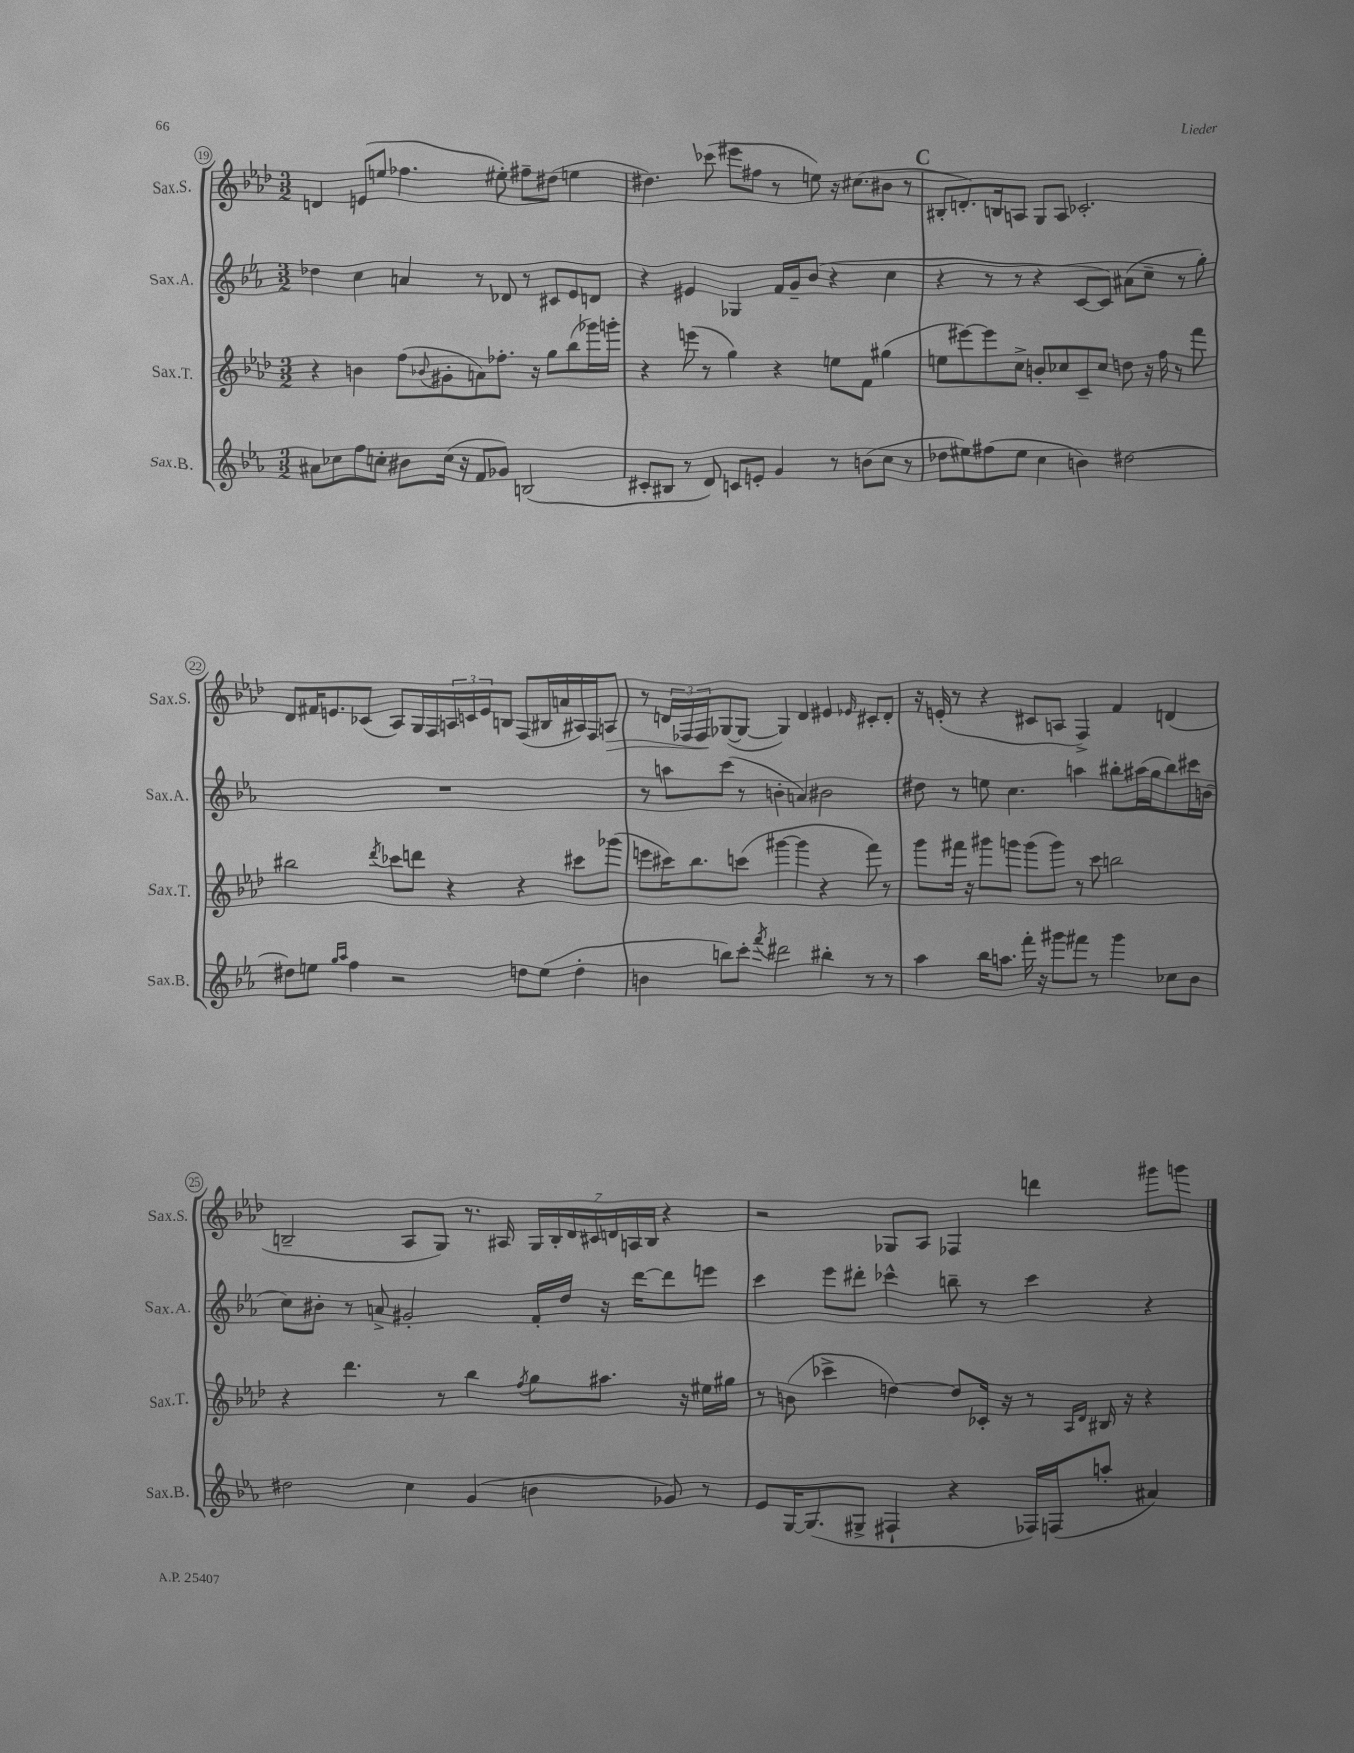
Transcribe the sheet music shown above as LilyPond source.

<<
\new StaffGroup <<
\new Staff = "s0" \with { instrumentName = "Sax.S." shortInstrumentName = "Sax.S." } {
    \clef treble \key aes \major \numericTimeSignature \time 3/2
    d'4 e'8( e''8 fes''4. eis''8-.) fis''8-- dis''8( e''4 |
    dis''4.) ces'''8( eis'''8 fis''8 r8 e''8) r16 cis''8.( bis'8 r8 |
    \mark \markup { \bold "C" } bis8-. d'8.-.) b16 a8 g8 a8 ces'2.-. |
    des'8 fis'16 e'8. ces'8( aes8) g16 f16 \tuplet 3/2 { a16 c'16 e'16 } b8 f8( bis16 a'16 ais16) f16 a8\> |
    r8 \tuplet 3/2 { d'16 fes16 fes16\! } ges8~( ges8~ ges4) d'4 eis'4 \grace { ees'16 } cis'8-. d'8-. |
    r16 e'16-.( r8 r4 cis'8 a8 f4->) f'4 d'4( |
    b2-- aes8 g8) r8. ais16 \tuplet 7/4 { g16 b16-. des'16 cis'16 d'16 a16 b16 } r4 |
    r2 ges8 aes8 fes4 d'''4 gis'''8 g'''8 \bar "|." |
}
\new Staff = "s1" \with { instrumentName = "Sax.A." shortInstrumentName = "Sax.A." } {
    \clef treble \key ees \major \numericTimeSignature \time 3/2
    des''4 c''4 a'4 r8 des'8 r8 cis'8 ees'8 d'8 |
    r4 eis'4 ges4 f'16 g'16-- bes'8( r4 c''4 |
    \mark \markup { \bold "C" } r4 r8 r8 r4 c'8~ c'8) ais'8( c''8-- r8 g''8-.) |
    R1. |
    r8 a''8 c'''8( r8 b'4-. a'4) bis'2 |
    dis''8 r8 e''8 c''4. a''4 bis''8-. ais''16( g''16 bis''8) cis'''16 b'16( |
    c''8) bis'8-. r8 a'8-> gis'2-. f'16-. d''16 r16 d'''16~ d'''8 e'''8 |
    c'''4 ees'''8 dis'''8-. ces'''4-^ b''8-- r8 ces'''4 r4 \bar "|." |
}
\new Staff = "s2" \with { instrumentName = "Sax.T." shortInstrumentName = "Sax.T." } {
    \clef treble \key aes \major \numericTimeSignature \time 3/2
    r4 b'4 f''8( \appoggiatura { bes'8 } gis'8-. a'8) fes''8.-. r16 g''8 bes''8( ges'''16) g'''16-. |
    r4 e'''8( r8 g''4) r4 e''8 f'8 gis''4( |
    \mark \markup { \bold "C" } e''8 eis'''8~) eis'''8 c''8-> b'8-. ces''8 c'8-- ces''8 d''8 r16 f''16 r8 f'''8 |
    bis''2 \acciaccatura { des'''8 } ces'''8 d'''8 r4 r4 cis'''8 ges'''8( |
    e'''8 cis'''16) bes''8. c'''8( gis'''4~ gis'''4 r4 f'''8) r8 |
    g'''8 fis'''16 r16 gis'''8 g'''8 g'''8( g'''8) r8 c'''8 b''2 |
    r4 des'''4. r8 bes''4 \acciaccatura { f''8 } g''8 ais''8. r16 eis''16 gis''16 |
    r8 b'8( ces'''4-> d''4~) d''8 ces'16-. r16 r8 \grace { aes16 des'16 } bis16 r16 r4 \bar "|." |
}
\new Staff = "s3" \with { instrumentName = "Sax.B." shortInstrumentName = "Sax.B." } {
    \clef treble \key ees \major \numericTimeSignature \time 3/2
    ais'8 ces''8 f''8 c''8-. bis'8 c''16( r16 f'8 ges'8) b2( |
    cis'8-. bis8 r8 d'8) c'8 e'8-. g'4 r8 b'8( c''8 r8 |
    \mark \markup { \bold "C" } des''8 eis''8) fis''8( eis''8 c''4 b'4) dis''2~ |
    dis''8 e''8 \grace { g''16 aes''16 } f''4 r2 d''8 e''8( d''4-. |
    b'4 b''8) c'''8-. \acciaccatura { f'''8 } dis'''2 bis''4-. r8 r8 |
    aes''4 bes''16 a''8. f'''16-. r16 gis'''8 fis'''8 r8 gis'''4 ces''8 bes'8 |
    dis''2 c''4 g'4( b'4 ges'8) r8 |
    ees'8 g16~ g8.( gis8-> fis4-! r4 fes16) f16( a''8-. ais'4) \bar "|." |
}
>>
>>
\layout { \context { \Score currentBarNumber = #19 \override BarNumber.stencil = #(make-stencil-circler 0.1 0.3 ly:text-interface::print) } }
